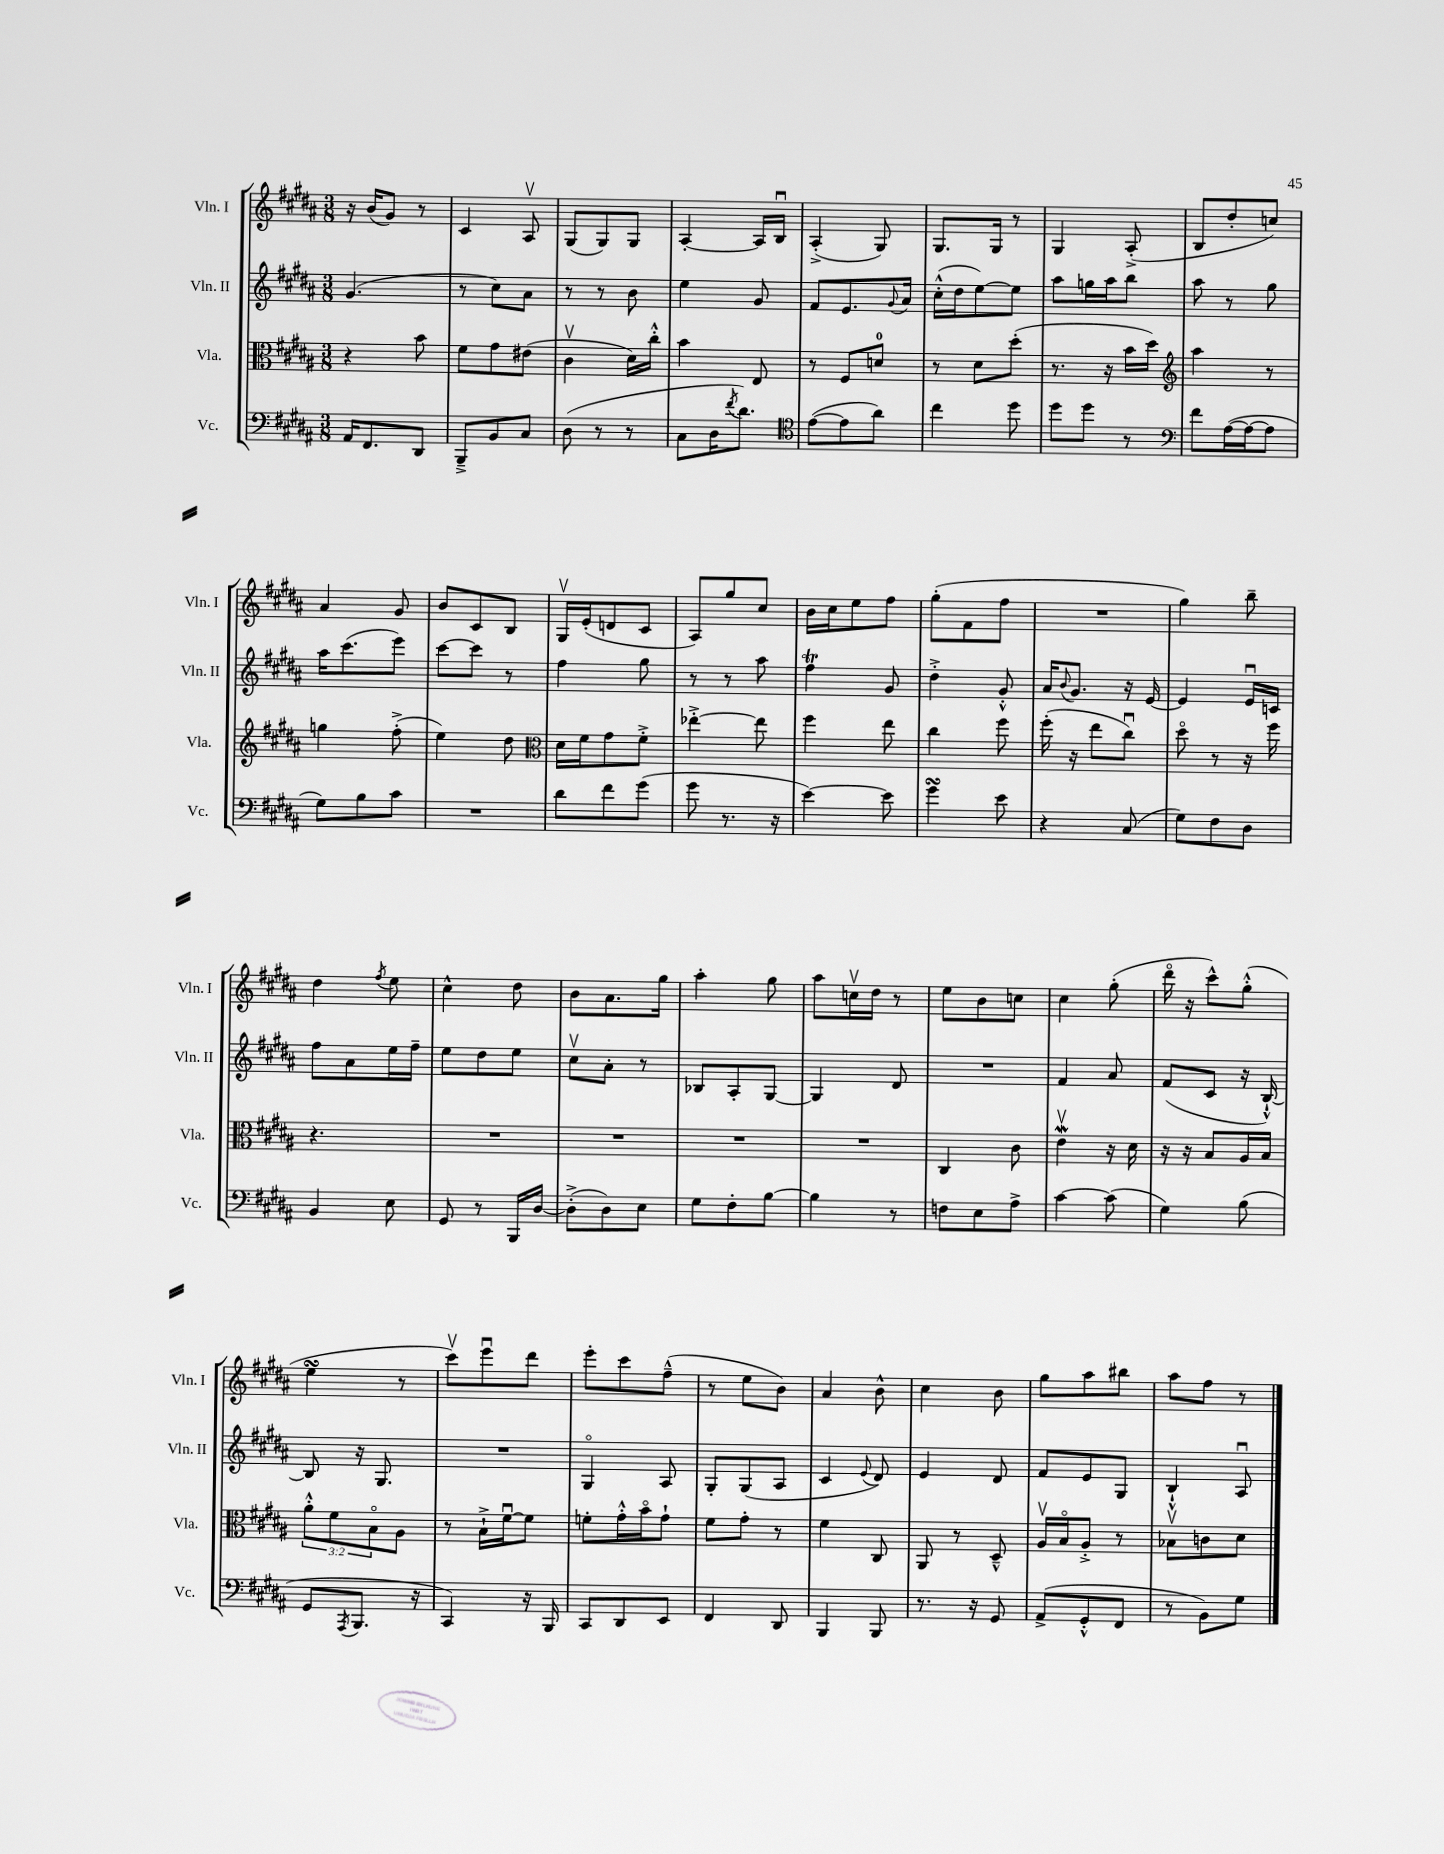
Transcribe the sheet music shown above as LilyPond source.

<<
\new StaffGroup <<
\new Staff = "s0" \with { instrumentName = "Vln. I" shortInstrumentName = "Vln. I" } {
    \clef treble \key b \major \numericTimeSignature \time 3/8
    r16 b'16( gis'8) r8 |
    cis'4 ais8\upbow |
    gis8( gis8) gis8 |
    ais4~-. ais16 b16\downbow |
    ais4-.->( gis8) |
    gis8. gis16 r8 |
    gis4 ais8-.->( |
    b8 dis''8-. c''8) |
    ais'4 gis'8 |
    b'8 cis'8 b8 |
    gis16\upbow e'16-.( d'8 cis'8 |
    ais8) gis''8 cis''8 |
    b'16 cis''16 e''8 fis''8 |
    gis''8-.( fis'8 fis''8 |
    R4. |
    gis''4) b''8-- |
    dis''4 \acciaccatura { fis''8 } e''8 |
    cis''4-^ dis''8 |
    b'8 ais'8. gis''16 |
    ais''4-. gis''8 |
    ais''8 c''16\upbow dis''16 r8 |
    e''8 b'8 c''8 |
    cis''4 gis''8-.( |
    dis'''16\flageolet r16 cis'''8-^) gis''8-.-^( |
    e''4\turn r8 |
    cis'''8\upbow) e'''8\downbow dis'''8 |
    e'''8-. cis'''8 fis''8---^( |
    r8 e''8 b'8) |
    ais'4 b'8-^ |
    cis''4 b'8 |
    gis''8 ais''8 bis''8 |
    ais''8 fis''8 r8 \bar "|." |
}
\new Staff = "s1" \with { instrumentName = "Vln. II" shortInstrumentName = "Vln. II" } {
    \clef treble \key b \major \numericTimeSignature \time 3/8
    gis'4.( |
    r8 cis''8) ais'8 |
    r8 r8 b'8 |
    e''4 gis'8 |
    fis'8 e'8. \appoggiatura { gis'8 } ais'16 |
    cis''16-.-^( dis''16 e''8~) e''8 |
    ais''8 g''16 ais''16 b''8 |
    ais''8 r8 gis''8 |
    ais''16 cis'''8.( e'''8) |
    cis'''8~ cis'''8 r8 |
    fis''4 gis''8 |
    r8 r8 ais''8 |
    fis''4\trill gis'8 |
    dis''4-.-> gis'8-.-^ |
    ais'16 \appoggiatura { b'8 } gis'8. r16 e'16~ |
    e'4 e'16\downbow c'16 |
    fis''8 ais'8 e''16 fis''16-- |
    e''8 dis''8 e''8 |
    cis''8\upbow ais'8-. r8 |
    bes8 ais8-. gis8~ |
    gis4 dis'8 |
    R4. |
    fis'4 ais'8 |
    fis'8( cis'8 r16 b16~-!-^) |
    b8 r16 gis8. |
    R4. |
    gis4\flageolet ais8 |
    gis8-. gis8( ais8 |
    cis'4 \appoggiatura { e'8 } dis'8) |
    e'4 dis'8 |
    fis'8 e'8 gis8 |
    b4-!-^ ais8\downbow \bar "|." |
}
\new Staff = "s2" \with { instrumentName = "Vla." shortInstrumentName = "Vla." } {
    \clef alto \key b \major \numericTimeSignature \time 3/8 \override Staff.TupletNumber.text = #tuplet-number::calc-fraction-text
    r4 b'8 |
    fis'8 gis'8 eis'8( |
    cis'4\upbow dis'16) cis''16-.-^ |
    b'4 e8 |
    r8 fis8 d'8-0 |
    r8 dis'8 dis''8-.( |
    r8. r16 b'16 dis''16) |
    \clef treble ais''4 r8 |
    g''4 fis''8-.->( |
    e''4) dis''8 |
    \clef alto dis'16 fis'16 gis'8 fis'8-.-> |
    ees''4~-.-> ees''8 |
    fis''4 e''8 |
    cis''4 fis''8 |
    fis''16-.( r16 e''8 cis''8\downbow) |
    dis''8\flageolet r8 r16 fis''16 |
    r4. |
    R4. |
    R4. |
    R4. |
    R4. |
    cis4 cis'8 |
    e'4\upbow\mordent r16 dis'16 |
    r16 r16 b8 ais16 b16 |
    \tuplet 3/2 { ais'8-.-^ fis'8 b8\flageolet } ais8 |
    r8 b16-!-> fis'16~\downbow fis'8 |
    f'8-. gis'16-.-^ b'16\flageolet gis'8-! |
    fis'8 gis'8-. r8 |
    fis'4 cis8 |
    ais,8 r8 dis8---^ |
    ais16\upbow b16\flageolet ais8-.-> r8 |
    bes8\upbow c'8 dis'8 \bar "|." |
}
\new Staff = "s3" \with { instrumentName = "Vc." shortInstrumentName = "Vc." } {
    \clef bass \key b \major \numericTimeSignature \time 3/8
    ais,16 fis,8. dis,8 |
    b,,8---> b,8 cis8 |
    dis8( r8 r8 |
    cis8 dis16 \acciaccatura { fis'8 } dis'8.) |
    \clef tenor e'8~( e'8 ais'8) |
    cis''4 dis''8 |
    dis''8 dis''8 r8 |
    \clef bass fis'8 ais16~( ais16~ ais8 |
    gis8) b8 cis'8 |
    R4. |
    dis'8 fis'8 gis'8( |
    gis'8 r8. r16 |
    e'4~) e'8 |
    gis'4\turn e'8 |
    r4 cis8( |
    gis8) fis8 dis8 |
    b,4 e8 |
    gis,8 r8 b,,16 dis16~ |
    dis8-.->( dis8) e8 |
    gis8 fis8-. b8~ |
    b4 r8 |
    f8 e8 ais8-> |
    cis'4~ cis'8( |
    gis4) b8( |
    gis,8 \acciaccatura { ais,,8 } b,,8. r16 |
    cis,4) r16 b,,16 |
    cis,8 dis,8 e,8 |
    fis,4 dis,8 |
    b,,4 b,,8 |
    r8. r16 gis,8 |
    ais,8->( gis,8-.-^ fis,8 |
    r8 b,8) gis8 \bar "|." |
}
>>
>>
\layout { \context { \Score \remove "Bar_number_engraver" } }
